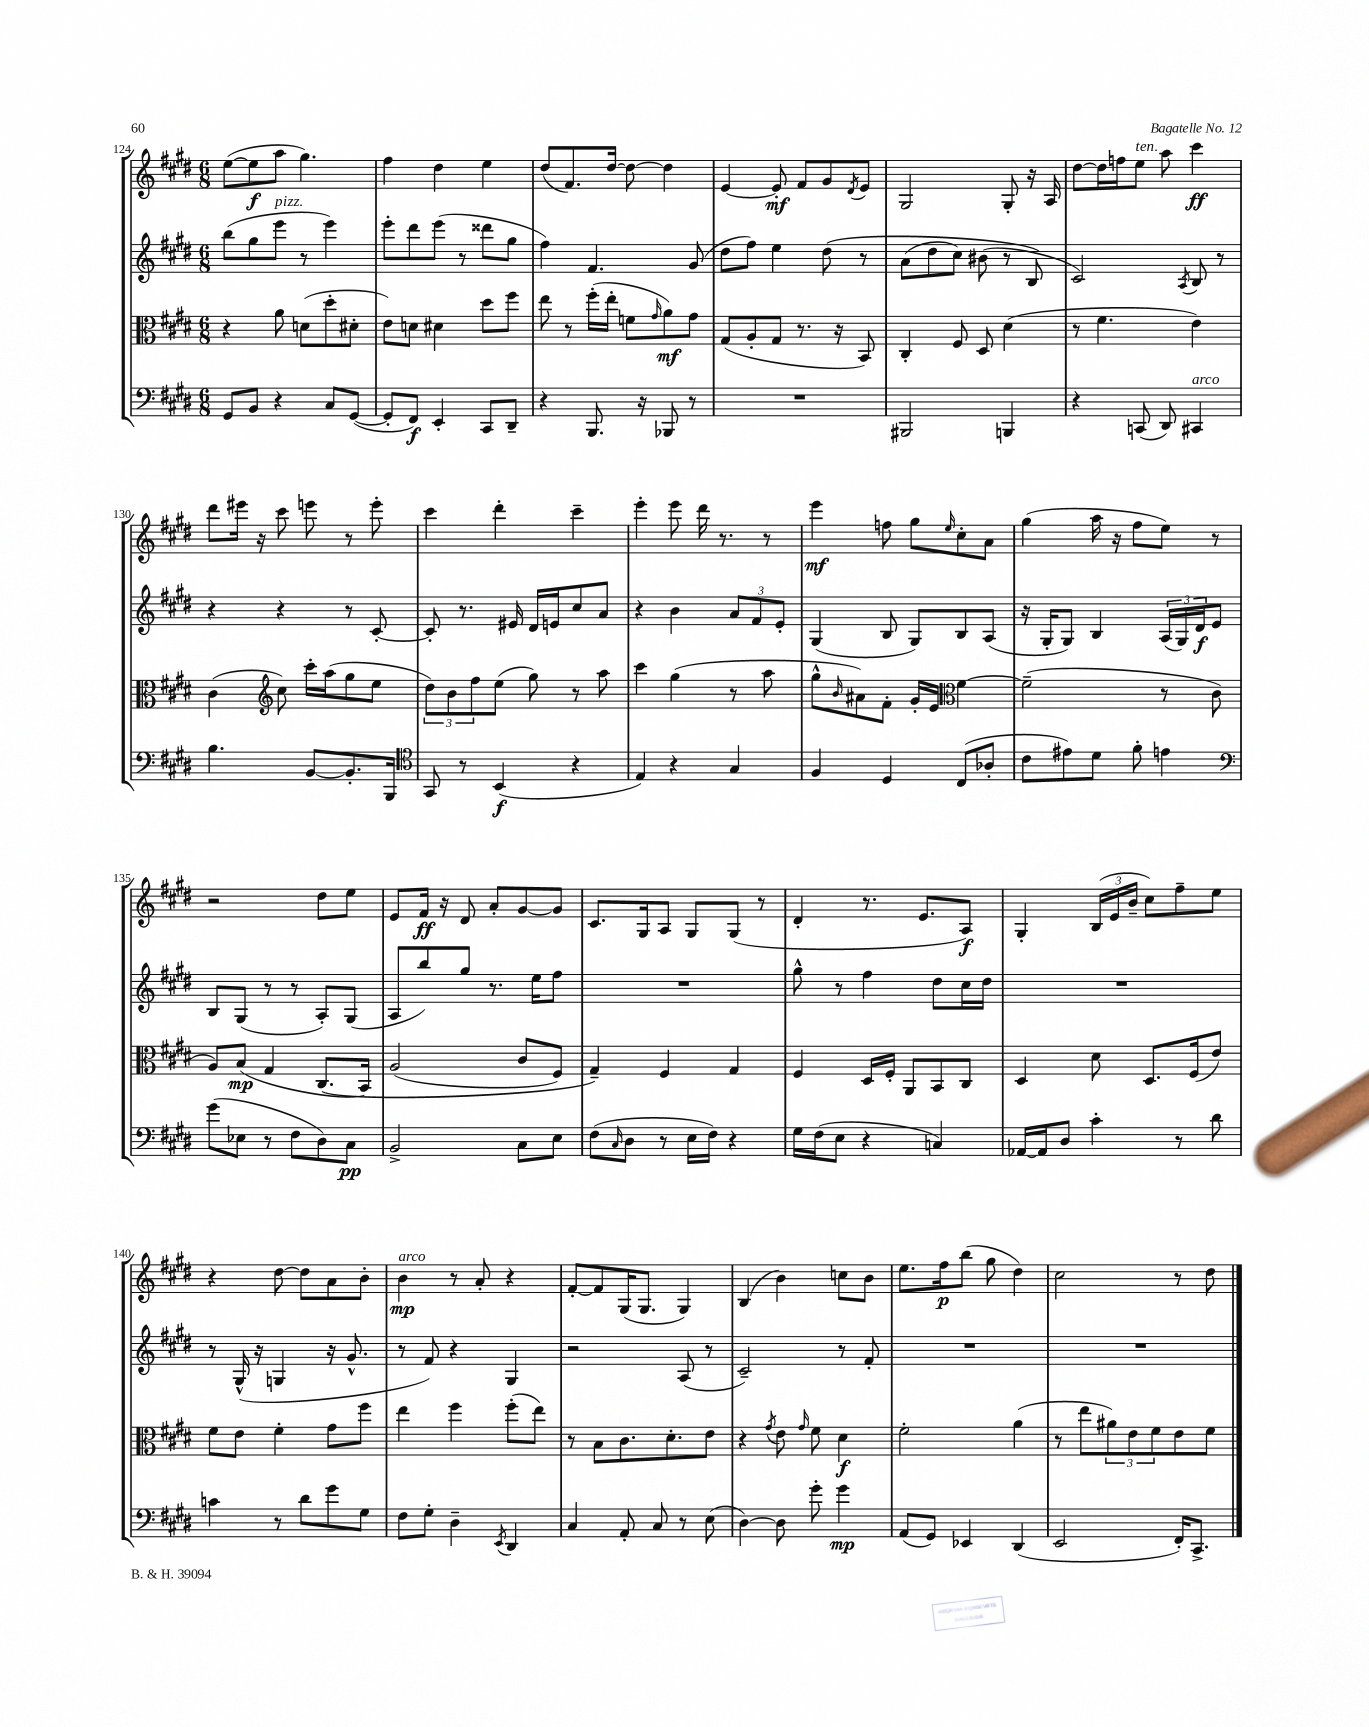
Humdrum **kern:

**kern	**dynam	**kern	**dynam	**kern	**dynam	**kern	**dynam
*part4	*part4	*part3	*part3	*part2	*part2	*part1	*part1
*staff4	*staff4	*staff3	*staff3	*staff2	*staff2	*staff1	*staff1
*clefF4	*	*clefC3	*	*clefG2	*	*clefG2	*
*k[f#c#g#d#]	*	*k[f#c#g#d#]	*	*k[f#c#g#d#]	*	*k[f#c#g#d#]	*
*M6/8	*	*M6/8	*	*M6/8	*	*M6/8	*
=124	=124	=124	=124	=124	=124	=124	=124
8GG#/L	.	4r	.	(8bb\L	.	([8ee\L	.
8BB/J	.	.	.	8gg#\	.	8ee\]	f
!	!	!	!	!LO:TX:a:i:t=pizz.	!	!	!
4r	.	8a\	.	8eee\J	.	8aa\J	.
.	.	(8dn\L	.	8r	.	4.gg#\)	.
8C#/L	.	8dd#'\	.	4eee\)	.	.	.
([8GG#/J	.	8d#X'\J	.	.	.	.	.
=125	=125	=125	=125	=125	=125	=125	=125
8GG#'/L]	.	8e\L)	.	8eee'\L	.	4ff#\	.
8FF#/J)	f	8dn\J	.	8ddd#\	.	.	.
4EE'/	.	4d#X\	.	(8eee\J	.	4dd#\	.
.	.	.	.	8r	.	.	.
8CC#/L	.	8dd#\L	.	8ddd##X\L	.	4ee\	.
8DD#~/J	.	8ff#\J	.	8gg#\J	.	.	.
=126	=126	=126	=126	=126	=126	=126	=126
4r	.	8ee\	.	4ff#\)	.	(8dd#/L	.
.	.	8r	.	.	.	8.f#/)	.
8.BBB/	.	(16ff#'\LL	.	4.f#/	.	.	.
.	.	16ee'\JJ	.	.	.	[16dd#/Jk	.
.	.	8fn\L	.	.	.	8dd#\_	.
16r	.	.	.	.	.	.	.
.	.	16qqg#/	.	.	.	.	.
8BBB-X/	.	8a\)	mf	.	.	4dd#\]	.
8r	.	8g#\J	.	(8g#/	.	.	.
=127	=127	=127	=127	=127	=127	=127	=127
2.r	.	(8G#/L	.	8dd#\L	.	[4e/	.
.	.	8A'/	.	8ff#\J)	.	.	.
.	.	8G#/J	.	4ee\	.	8e'/]	mf
.	.	8.r	.	.	.	8f#/L	.
.	.	.	.	(8dd#\	.	8g#/	.
.	.	16r	.	.	.	.	.
.	.	.	.	.	.	8qd#/	.
.	.	8BB/)	.	8r	.	8e/J	.
=128	=128	=128	=128	=128	=128	=128	=128
2BBB#X/	.	4C#'/	.	(8a\L	.	2G#/	.
.	.	.	.	8dd#\	.	.	.
.	.	8F#/	.	8cc#\J)	.	.	.
.	.	8D#/	.	(8b#X\	.	.	.
4BBBn/	.	(4d#\	.	8r	.	8G#'/	.
.	.	.	.	8B/)	.	16r	.
.	.	.	.	.	.	16A/	.
=129	=129	=129	=129	=129	=129	=129	=129
4r	.	8r	.	2c#/)	.	[8dd#\L	.
.	.	4.f#\	.	.	.	16dd#\L]	.
.	.	.	.	.	.	16ffn\J	.
!	!	!	!	!	!	!LO:TX:a:i:t=ten.	!
(8CCn/	.	.	.	.	.	8ee\J	.
8DD#/)	.	.	.	.	.	8aa\	.
.	.	.	.	8qA/	.	.	.
!LO:TX:a:i:t=arco	!	!	!	!	!	!	!
4CC#X/	.	4e\)	.	8B/	.	4ccc#\	ff
.	.	.	.	8r	.	.	.
!!LO:LB:g=z
=130	=130	=130	=130	=130	=130	=130	=130
4.B\	.	(4c#\	.	4r	.	8ddd#\L	.
.	.	.	.	.	.	16eee#X\Jk	.
.	.	.	.	.	.	16r	.
*	*	*clefG2	*	*	*	*	*
.	.	8cc#\)	.	4r	.	8ccc#\	.
[8BB/L	.	16ccc#'\LL	.	.	.	8eeen\	.
.	.	(16aa\J	.	.	.	.	.
8.BB'/]	.	8gg#\	.	8r	.	8r	.
.	.	8ee\J	.	[8c#'/	.	8eee'\	.
16BBB/Jk	.	.	.	.	.	.	.
=131	=131	=131	=131	=131	=131	=131	=131
*clefC4	*	*	*	*	*	*	*
8GG#/	.	12dd#\L)	.	8c#'/]	.	4ccc#\	.
.	.	12b\	.	.	.	.	.
8r	.	.	.	8.r	.	.	.
.	.	12ff#\	.	.	.	.	.
(4BB/	f	(8ee\J	.	.	.	4ddd#'\	.
.	.	.	.	16e#X/	.	.	.
.	.	8gg#\)	.	16d#/LL	.	.	.
.	.	.	.	16en/J	.	.	.
4r	.	8r	.	8cc#/	.	4ccc#~\	.
.	.	8aa\	.	8a/J	.	.	.
=132	=132	=132	=132	=132	=132	=132	=132
4E/)	.	4ccc#\	.	4r	.	4eee'\	.
4r	.	(4gg#\	.	4b\	.	8eee\	.
.	.	.	.	.	.	16ddd#\	.
.	.	.	.	.	.	8.r	.
4G#/	.	8r	.	12a/L	.	.	.
.	.	.	.	12f#/	.	.	.
.	.	8aa\	.	.	.	8r	.
.	.	.	.	12e'/J	.	.	.
=133	=133	=133	=133	=133	=133	=133	=133
4F#/	.	8gg#^^\L	.	(4G#/	.	4eee\	mf
.	.	16qqb/	.	.	.	.	.
.	.	8a#X\)	.	.	.	.	.
4D#/	.	8f#'\J	.	8B/	.	8ffn\	.
.	.	16g#'/LL	.	8G#/L)	.	8gg#\L	.
.	.	16e/JJ	.	.	.	.	.
*	*	*clefC3	*	*	*	*	*
.	.	.	.	.	.	16qqee/	.
(8C#/L	.	[4f#\	.	8B/	.	8cc#'\	.
8A-X'/J	.	.	.	(8A/J	.	8a\J	.
=134	=134	=134	=134	=134	=134	=134	=134
8c#\L	.	(2f#~\]	.	16r	.	(4gg#\	.
.	.	.	.	16G#'/KL	.	.	.
8e#X\)	.	.	.	8G#/J)	.	.	.
8d#\J	.	.	.	4B/	.	16aa\	.
.	.	.	.	.	.	16r	.
8f#'\	.	.	.	.	.	8ff#\L	.
4en\	.	8r	.	(24A/LL	.	8ee\J)	.
.	.	.	.	24G#/)	.	.	.
.	.	.	.	24d#/J	f	.	.
.	.	8c#\	.	8e/J	.	8r	.
!!LO:LB:g=z
=135	=135	=135	=135	=135	=135	=135	=135
*clefF4	*	*	*	*	*	*	*
(8g#\L	.	8A/L)	.	8B/L	.	2r	.
8E-X\J	.	(8B/J	mp	(8G#/J	.	.	.
8r	.	4G#/	.	8r	.	.	.
8F#\L	.	.	.	8r	.	.	.
8D#\)	.	(8.C#/L	.	8A'/L)	.	8dd#\L	.
8C#\J	pp	.	.	(8G#/J	.	8ee\J	.
.	.	16BB/Jk)	.	.	.	.	.
=136	=136	=136	=136	=136	=136	=136	=136
2BB^/	.	(2A/	.	8A/L	.	8e/L	.
.	.	.	.	8bb/)	.	16f#/Jk	ff
.	.	.	.	.	.	16r	.
.	.	.	.	8gg#/J	.	8d#/	.
.	.	.	.	8.r	.	8a'/L	.
8C#\L	.	8c#/L	.	.	.	[8g#/	.
.	.	.	.	16ee\KL	.	.	.
8E\J	.	8F#/J)	.	8ff#\J	.	8g#/J]	.
=137	=137	=137	=137	=137	=137	=137	=137
(8F#\L	.	4G#~/)	.	2.r	.	8.c#/L	.
16qqC#/	.	.	.	.	.	.	.
8D#\J	.	.	.	.	.	.	.
.	.	.	.	.	.	16G#/k	.
8r	.	4F#/	.	.	.	8A/J	.
16E\LL	.	.	.	.	.	8G#/L	.
16F#\JJ)	.	.	.	.	.	.	.
4r	.	4G#/	.	.	.	(8G#/J	.
.	.	.	.	.	.	8r	.
=138	=138	=138	=138	=138	=138	=138	=138
16G#\LL	.	4F#/	.	8gg#^^\	.	4d#'/	.
(16F#\J	.	.	.	.	.	.	.
8E\J	.	.	.	8r	.	.	.
4r	.	16D#/LL	.	4ff#\	.	8.r	.
.	.	16F#'/JJ	.	.	.	.	.
.	.	8AA/L	.	.	.	.	.
.	.	.	.	.	.	8.e/L	.
4Cn/)	.	8BB/	.	8dd#\L	.	.	.
.	.	8C#/J	.	16cc#\L	.	8A/J)	f
.	.	.	.	16dd#\JJ	.	.	.
=139	=139	=139	=139	=139	=139	=139	=139
[16AA-X/LL	.	4D#/	.	2.r	.	4G#'/	.
16AA-/J]	.	.	.	.	.	.	.
8D#/J	.	.	.	.	.	.	.
4c#'\	.	8d#\	.	.	.	(24B/LL	.
.	.	.	.	.	.	24e/	.
.	.	.	.	.	.	24b~/JJ	.
.	.	8.D#/L	.	.	.	8cc#\L)	.
8r	.	.	.	.	.	8ff#~\	.
.	.	(16F#/k	.	.	.	.	.
8d#\	.	8e/J)	.	.	.	8ee\J	.
!!LO:LB:g=z
=140	=140	=140	=140	=140	=140	=140	=140
4cn\	.	8f#\L	.	8r	.	4r	.
.	.	8e\J	.	(16G#^^/	.	.	.
.	.	.	.	16r	.	.	.
8r	.	4f#'\	.	4Gn/	.	[8dd#\	.
8d#\L	.	.	.	.	.	8dd#\L]	.
8g#\	.	8g#\L	.	16r	.	8a\	.
.	.	.	.	8.g#^^/	.	.	.
8G#\J	.	8ff#\J	.	.	.	8b'\J	.
=141	=141	=141	=141	=141	=141	=141	=141
!	!	!	!	!	!	!LO:TX:a:i:t=arco	!
8F#\L	.	4ee\	.	8r	.	4b\	mp
8G#'\J	.	.	.	8f#/)	.	.	.
4D#~\	.	4ff#\	.	4r	.	8r	.
.	.	.	.	.	.	8a'/	.
8qEE/	.	.	.	.	.	.	.
4DD#/	.	(8ff#'\L	.	4G#/	.	4r	.
.	.	8ee\J)	.	.	.	.	.
=142	=142	=142	=142	=142	=142	=142	=142
4C#/	.	8r	.	2r	.	[8f#'/L	.
.	.	8B\L	.	.	.	8f#/]	.
8AA'/	.	8.c#\	.	.	.	(16G#/K	.
.	.	.	.	.	.	8.G#/J	.
8C#/	.	.	.	.	.	.	.
.	.	8.d#'\	.	.	.	.	.
8r	.	.	.	(8A/	.	4G#/)	.
(8E\	.	8e\J	.	8r	.	.	.
=143	=143	=143	=143	=143	=143	=143	=143
[4D#\)	.	4r	.	2c#~/)	.	(4B/	.
.	.	8qg#/	.	.	.	.	.
8D#\]	.	8e\	.	.	.	4b\)	.
.	.	16qqg#/	.	.	.	.	.
8g#'\	.	8f#\	.	.	.	.	.
4g#\	mp	4d#\	f	8r	.	8ccn\L	.
.	.	.	.	8f#'/	.	8b\J	.
=144	=144	=144	=144	=144	=144	=144	=144
(8AA/L	.	2f#'\	.	2.r	.	8.ee\L	.
8GG#/J)	.	.	.	.	.	.	.
.	.	.	.	.	.	16ff#\k	p
4EE-X/	.	.	.	.	.	(8bb\J	.
.	.	.	.	.	.	8gg#\	.
(4DD#/	.	(4a\	.	.	.	4dd#\)	.
=145	=145	=145	=145	=145	=145	=145	=145
2EE/	.	8r	.	2.r	.	2cc#\	.
.	.	8ee\L	.	.	.	.	.
.	.	12a#X\)	.	.	.	.	.
.	.	12e\	.	.	.	.	.
.	.	12f#\	.	.	.	.	.
16FF#'/KL)	.	8e\	.	.	.	8r	.
8.CC#^/J	.	.	.	.	.	.	.
.	.	8f#\J	.	.	.	8dd#\	.
==	==	==	==	==	==	==	==
*-	*-	*-	*-	*-	*-	*-	*-
